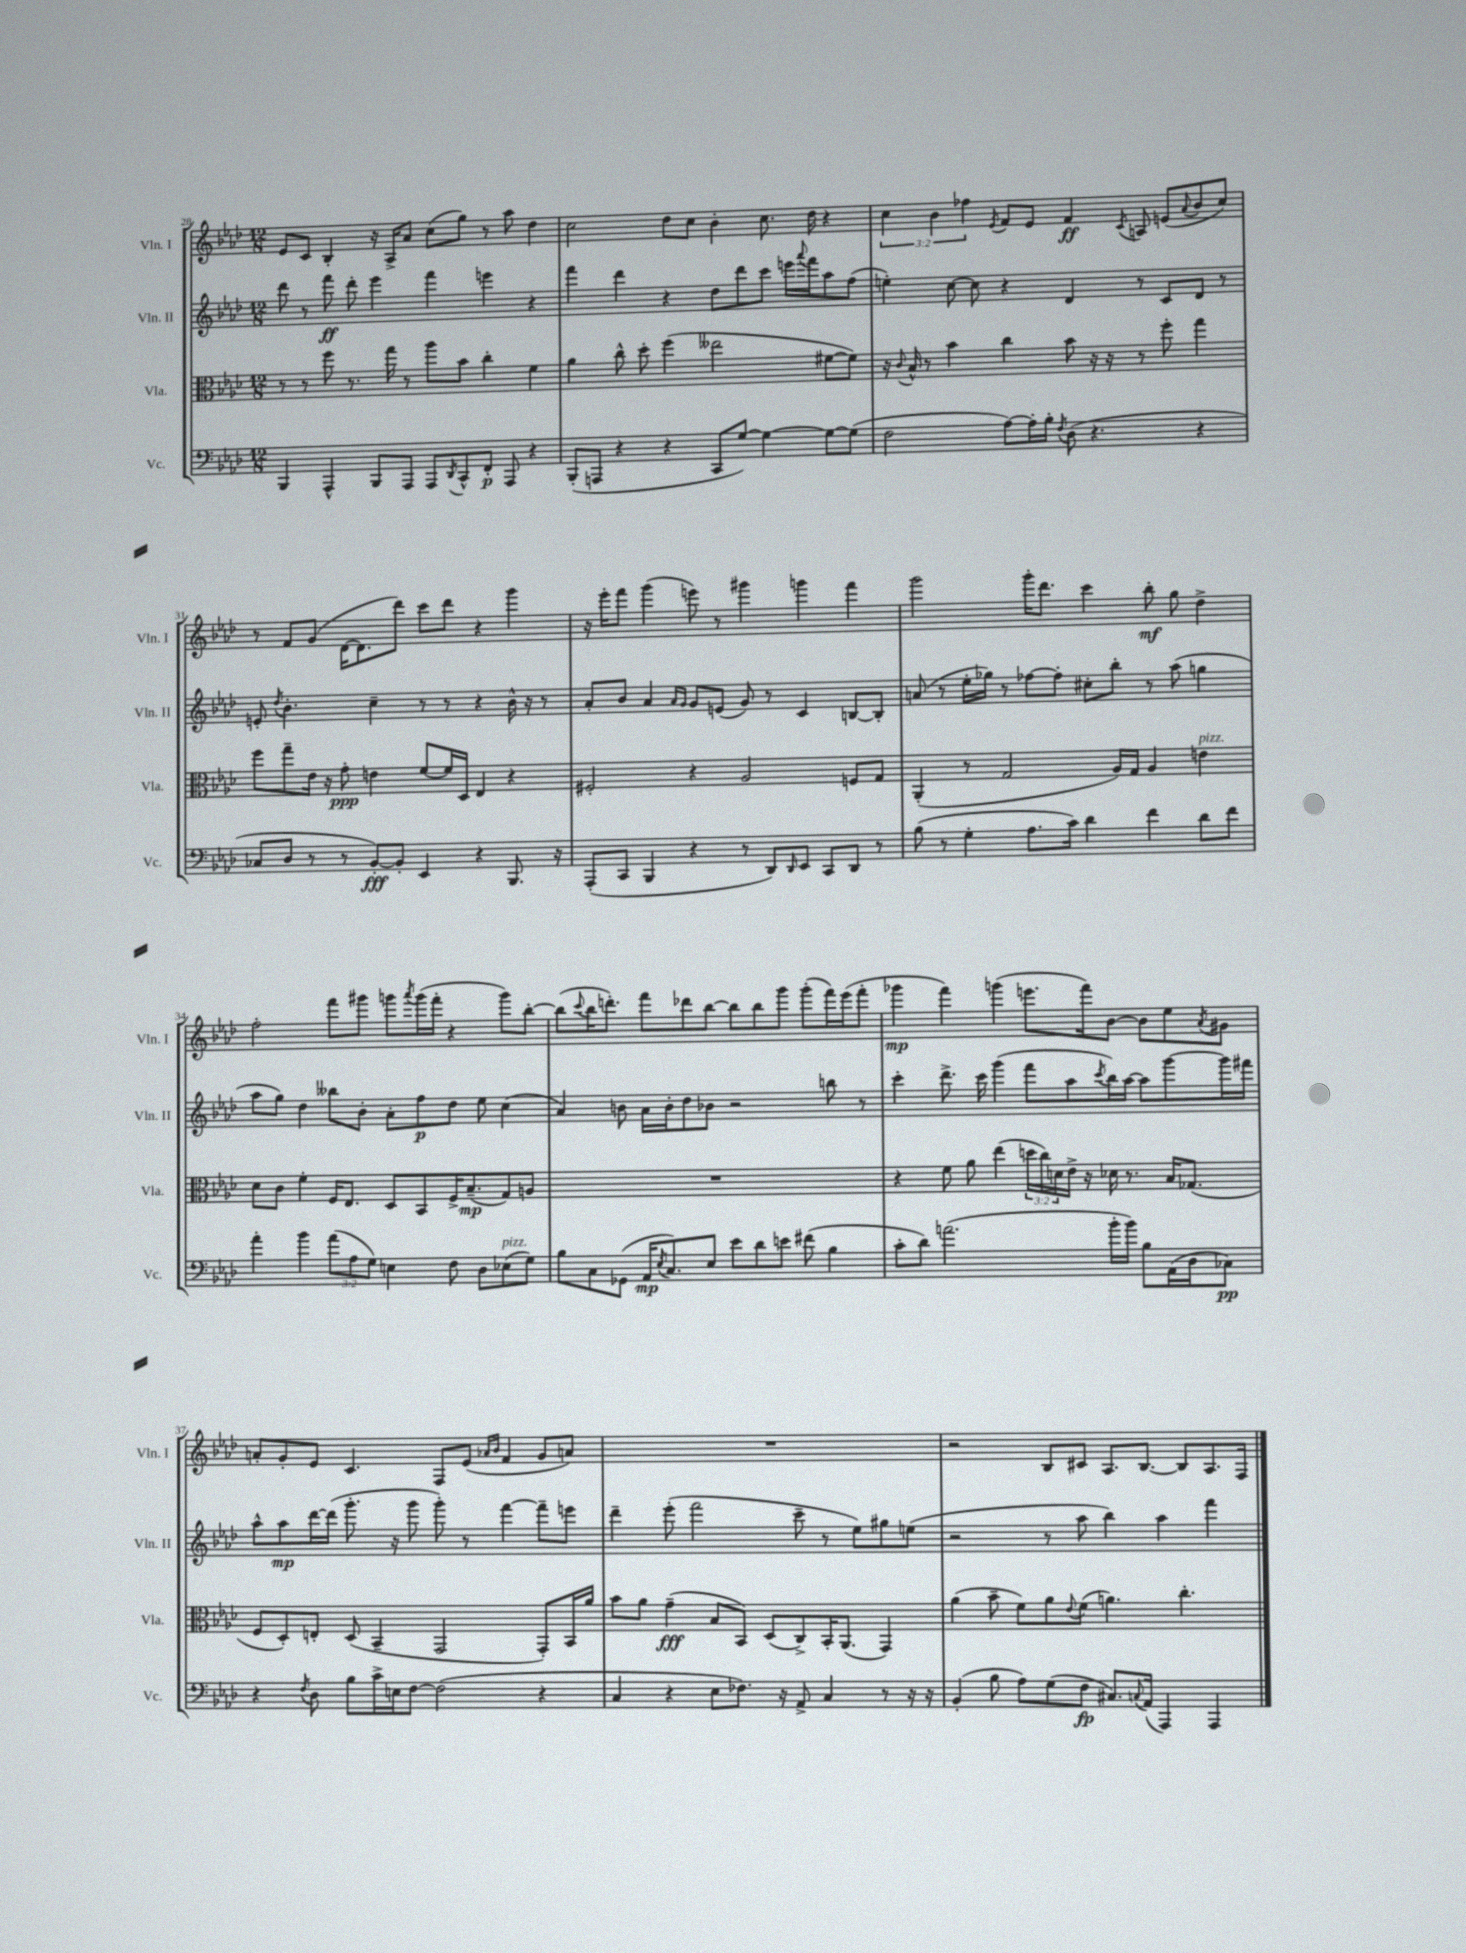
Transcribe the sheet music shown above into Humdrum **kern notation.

**kern	**dynam	**kern	**dynam	**kern	**dynam	**kern	**dynam
*part4	*part4	*part3	*part3	*part2	*part2	*part1	*part1
*staff4	*staff4	*staff3	*staff3	*staff2	*staff2	*staff1	*staff1
*I"Vc.	*	*I"Vla.	*	*I"Vln. II	*	*I"Vln. I	*
*I'Vc.	*	*I'Vla.	*	*I'Vln. II	*	*I'Vln. I	*
*clefF4	*	*clefC3	*	*clefG2	*	*clefG2	*
*k[b-e-a-d-]	*	*k[b-e-a-d-]	*	*k[b-e-a-d-]	*	*k[b-e-a-d-]	*
*M12/8	*	*M12/8	*	*M12/8	*	*M12/8	*
=28	=28	=28	=28	=28	=28	=28	=28
4BBB-/	.	8r	.	8ddd-\	.	8e-/L	.
.	.	8r	.	8r	.	8c/J	.
4AAA-^^/	.	8ff\	.	8fff\	ff	4B-'/	.
.	.	8.r	.	8ddd-'\	.	.	.
8BBB-/L	.	.	.	4eee-\	.	16r	.
.	.	16gg\	.	.	.	16A-^/KL	.
8AAA-/J	.	8r	.	.	.	8a-/J	.
8AAA-/L	.	8aa-\L	.	4fff\	.	(8cc\L	.
8qDD-/	.	.	.	.	.	.	.
8CC^^/	.	8b-\J	.	.	.	8gg\J)	.
8FF'/J	p	4cc'\	.	4eeen\	.	8r	.
8AAA-/	.	.	.	.	.	8aa-\	.
4r	.	4f\	.	4r	.	4dd-\	.
=29	=29	=29	=29	=29	=29	=29	=29
(8BBB-'/L	.	4a-\	.	4fff\	.	2cc\	.
8AAAn/J	.	.	.	.	.	.	.
4r	.	8cc^^\	.	4ddd-\	.	.	.
.	.	8dd-'\	.	.	.	.	.
4r	.	(4ff\	.	4r	.	8dd-\L	.
.	.	.	.	.	.	8cc\J	.
8CC/L	.	2ee--X\	.	8dd-\L	.	4b-'\	.
[8G/J)	.	.	.	8ddd-\	.	.	.
4G\_	.	.	.	8ccc\J	.	8.cc\	.
.	.	.	.	16eeen\LL	.	.	.
.	.	.	.	8qqaaa-/	.	.	.
.	.	.	.	16fff\J	.	16dd-\	.
8G\L_	.	[8f#X\L	.	8aa-\	.	4r	.
(8G\J]	.	8f#\J])	.	(8ff\J	.	.	.
=30	=30	=30	=30	=30	=30	=30	=30
2F\	.	16r	.	4een'\)	.	6cc\	.
.	.	8qqc/	.	.	.	.	.
.	.	16B-^^/	.	.	.	.	.
.	.	8r	.	.	.	.	.
.	.	.	.	.	.	6b-\	.
.	.	4b-\	.	[8cc\	.	.	.
.	.	.	.	.	.	6ff-X\	.
.	.	.	.	8cc\]	.	.	.
.	.	.	.	.	.	8qe-/	.
[8A-\L)	.	4cc\	.	4r	.	8f/L	.
16A-'\L]	.	.	.	.	.	8e-/J	.
16B-'\JJ	.	.	.	.	.	.	.
8qF/	.	.	.	.	.	.	.
(8D-\	.	8b-\	.	4d-/	.	4f/	ff
4.r	.	16r	.	.	.	.	.
.	.	16r	.	.	.	.	.
.	.	.	.	.	.	8qc/	.
.	.	8r	.	8r	.	8An/	.
.	.	8ff'\	.	8c/L	.	(8en/L	.
.	.	.	.	.	.	8qqa-/	.
4r	.	4gg\	.	8d-/J	.	8b-/	.
.	.	.	.	8r	.	8cc/J)	.
!!LO:LB:g=z
=31	=31	=31	=31	=31	=31	=31	=31
8C-X/L	.	8ff\L	.	8en'/	.	8r	.
.	.	.	.	8qdd-/	.	.	.
8D-/J	.	8gg~\	.	4.b-'\	.	8f/L	.
8r	.	16e-\Jk	.	.	.	(8g/J	.
.	.	16r	.	.	.	.	.
8r	.	8g'\	ppp	.	.	[16d-\KL	.
.	.	.	.	.	.	8.d-\]	.
[8BB-'/L)	fff	4en\	.	4cc~\	.	.	.
8BB-'/J]	.	.	.	.	.	8ddd-\J)	.
4EE-/	.	[8f/L	.	8r	.	8ccc\L	.
.	.	16f/L]	.	8r	.	8ddd-\J	.
.	.	16D-/JJ	.	.	.	.	.
4r	.	4E-/	.	4r	.	4r	.
8.BBB-/	.	4r	.	16b-^^\	.	4ggg\	.
.	.	.	.	16r	.	.	.
.	.	.	.	8r	.	.	.
16r	.	.	.	.	.	.	.
=32	=32	=32	=32	=32	=32	=32	=32
(8AAA-'/L	.	2F#X'/	.	8a-'/L	.	16r	.
.	.	.	.	.	.	16eee-'\KL	.
8CC/J	.	.	.	8b-/J	.	8fff\J	.
4BBB-/	.	.	.	4a-/	.	(4ggg\	.
.	.	.	.	16qqa-/LL	.	.	.
.	.	.	.	16qqg/JJ	.	.	.
4r	.	4r	.	8g/L	.	8eeen\)	.
.	.	.	.	(8en/J	.	8r	.
8r	.	2A-/	.	8g/)	.	4ggg#X\	.
8DD-/L)	.	.	.	8r	.	.	.
16qqDD-/	.	.	.	.	.	.	.
8EE-/J	.	.	.	4c/	.	4gggn\	.
8CC/L	.	.	.	.	.	.	.
8DD-/J	.	8Fn/L	.	[8Bn/L	.	4fff\	.
8r	.	8G/J	.	8B'/J]	.	.	.
=33	=33	=33	=33	=33	=33	=33	=33
(8B-\	.	(4AA-'/	.	(8an/	.	2ggg\	.
8r	.	.	.	8r	.	.	.
4G'\	.	8r	.	16ee-'\LL	.	.	.
.	.	.	.	16gg-X\JJ)	.	.	.
.	.	2G/	.	8r	.	.	.
8.A-\L	.	.	.	[8ff-X\L	.	16ggg'\KL	.
.	.	.	.	.	.	8.ddd-\J	.
.	.	.	.	8ff-'\J]	.	.	.
16c\Jk)	.	.	.	.	.	.	.
4d-\	.	.	.	8cc#X'\L	.	4ccc\	.
.	.	16A-/LL)	.	8bb-'\J	.	.	.
.	.	16G/JJ	.	.	.	.	.
4f\	.	4A-/	.	8r	.	8bb-'\	mf
.	.	.	.	(8aa-\	.	8gg\	.
!	!	!LO:TX:a:i:t=pizz.	!	!	!	!	!
8d-\L	.	4en\	.	4ggn\	.	4dd-^\	.
8f\J	.	.	.	.	.	.	.
!!LO:LB:g=z
=34	=34	=34	=34	=34	=34	=34	=34
4a-'\	.	8d-\L	.	8aa-\L	.	2ff'\	.
.	.	8c\J	.	8gg\J)	.	.	.
4b-\	.	4f'\	.	4dd-\	.	.	.
(12a-\L	.	16F/KL	.	8bb--X\L	.	8fff\L	.
.	.	8.E-/J	.	.	.	.	.
12A-\	.	.	.	.	.	.	.
.	.	.	.	8b-'\J	.	8ggg#X\J	.
12G\J)	.	.	.	.	.	.	.
4En\	.	8D-/L	.	8a-'\L	.	8gggn\L	.
.	.	.	.	.	.	8qaaa-/	.
.	.	8BB-/	.	8ff\	p	(16ggg\L	.
.	.	.	.	.	.	16fff'\JJ	.
8F\	.	16F^/K	.	8dd-\J	.	4r	.
.	.	(8.B-~/	mp	.	.	.	.
8D-\L	.	.	.	8ee-\	.	.	.
!LO:TX:a:i:t=pizz.	!	!	!	!	!	!	!
(8E-X\	.	8G/)	.	(4cc\	.	8ggg\L)	.
8G\J)	.	8An/J	.	.	.	[8bb-'\J	.
=35	=35	=35	=35	=35	=35	=35	=35
8B-\L	.	1.r	.	4a-/)	.	(8bb-\L]	.
.	.	.	.	.	.	8qqccc/	.
8C\	.	.	.	.	.	16bb-\K	.
.	.	.	.	.	.	8.dddn'\J)	.
(8GG-X\J	.	.	.	8bn\	.	.	.
16AA-/KL	mp	.	.	16a-\LL	.	8fff\L	.
8qE-/	.	.	.	.	.	.	.
8.C/)	.	.	.	16b'\J	.	.	.
.	.	.	.	8dd-\	.	8ddd-X\	.
8E-/J	.	.	.	8b-X\J	.	[8bb-\J	.
8e-\L	.	.	.	2r	.	8bb-\L]	.
8d-\	.	.	.	.	.	8bb-\	.
8en\J	.	.	.	.	.	8ggg\J	.
(8f#X\	.	.	.	.	.	(8ggg'\L	.
4B-\	.	.	.	8bbn\	.	16fff\L)	.
.	.	.	.	.	.	(16eee-\J	.
.	.	.	.	8r	.	8fff'\J	.
=36	=36	=36	=36	=36	=36	=36	=36
8c'\L	.	4r	.	4ccc'\	.	4ggg-X\	mp
8d-\J)	.	.	.	.	.	.	.
(2.an\	.	8f\	.	8.ddd-^\	.	4fff\)	.
.	.	8a-\	.	.	.	.	.
.	.	.	.	16ccc\	.	.	.
.	.	(4ee-\	.	(4ggg\	.	(4gggn\	.
.	.	24ddn\LL	.	8fff\L	.	8.eeen\L	.
.	.	24cc\)	.	.	.	.	.
.	.	24dn\	.	.	.	.	.
.	.	16e-^\JJ	.	8aa-\	.	.	.
.	.	16r	.	.	.	16fff\k)	.
.	.	.	.	8qccc/	.	.	.
16b-'\LL	.	16d-X\	.	16bb-\L)	.	[8b-\J	.
16b-\JJ)	.	8.r	.	[16aa-\JJ	.	.	.
8B-\L	.	.	.	8aa-\L]	.	8b-\L]	.
(16AA-\L	.	16B-/KL	.	[8ggg\	.	8ee-\	.
16D-\J	.	(8.G-X/J	.	.	.	.	.
.	.	.	.	.	.	8qa-/	.
8C-X\J)	pp	.	.	16ggg\L]	.	8g#X\J	.
.	.	.	.	16fff#X\JJ	.	.	.
!!LO:LB:g=z
=37	=37	=37	=37	=37	=37	=37	=37
4r	.	8F/L	.	8aa-^^\L	.	8an'/L	.
.	.	8D-'/)	.	8aa-\	mp	8g'/	.
8qF/	.	.	.	.	.	.	.
8D-\	.	8En'/J	.	[16ddd-\L	.	8e-/J	.
.	.	.	.	(16ddd-\JJ]	.	.	.
8B-\L	.	(8D-/	.	8.ggg'\	.	4.c/	.
16c^\L	.	4BB-~/	.	.	.	.	.
16En\J	.	.	.	16r	.	.	.
[8F\J	.	.	.	8ggg\	.	.	.
(2F\]	.	2GG/	.	8ggg'\)	.	8F/L	.
.	.	.	.	8r	.	(8e-/J	.
.	.	.	.	.	.	16qqa-X/LL	.
.	.	.	.	.	.	16qqb-/JJ	.
.	.	.	.	[4fff\	.	4f/	.
4r	.	8GG'/L)	.	8fff~\L]	.	8g/L	.
.	.	16BB-/L	.	8eeen\J	.	8an/J)	.
.	.	16a-/JJ	.	.	.	.	.
=38	=38	=38	=38	=38	=38	=38	=38
4C/	.	8b-\L	.	4ddd-~\	.	1.r	.
.	.	8a-\J	.	.	.	.	.
4r	.	(4g~\	fff	(8eee-'\	.	.	.
.	.	.	.	2fff\	.	.	.
8E-\L	.	8B-/L	.	.	.	.	.
8.F-X\J)	.	8BB-/J)	.	.	.	.	.
.	.	(8D-/L	.	.	.	.	.
16r	.	.	.	.	.	.	.
8AA-^/	.	8C^/)	.	8ccc~\	.	.	.
4C/	.	16BB-'/K	.	8r	.	.	.
.	.	(8.AA-/J	.	.	.	.	.
.	.	.	.	8ee-\L)	.	.	.
8r	.	4GG/)	.	8gg#X\	.	.	.
16r	.	.	.	(8een\J	.	.	.
16r	.	.	.	.	.	.	.
=39	=39	=39	=39	=39	=39	=39	=39
(4BB-'/	.	(4a-\	.	2r	.	2r	.
8B-\	.	8b-~\	.	.	.	.	.
8A-\L)	.	8f\L)	.	.	.	.	.
(8G\	.	8a-\	.	8r	.	8B-/L	.
.	.	8qqe-/	.	.	.	.	.
8F\J	fp	(8f\J	.	8aa-\	.	8c#X/J	.
8.C#X/L)	.	4.an\)	.	4bb-\)	.	8.A-/L	.
8qqCn/	.	.	.	.	.	.	.
(16AA-/Jk	.	.	.	.	.	[8.B-/J	.
4AAA-/)	.	.	.	4aa-\	.	.	.
.	.	4.cc'\	.	.	.	8B-/L]	.
4AAA-/	.	.	.	4fff\	.	8.A-/	.
.	.	.	.	.	.	16F/Jk	.
==	==	==	==	==	==	==	==
*-	*-	*-	*-	*-	*-	*-	*-
